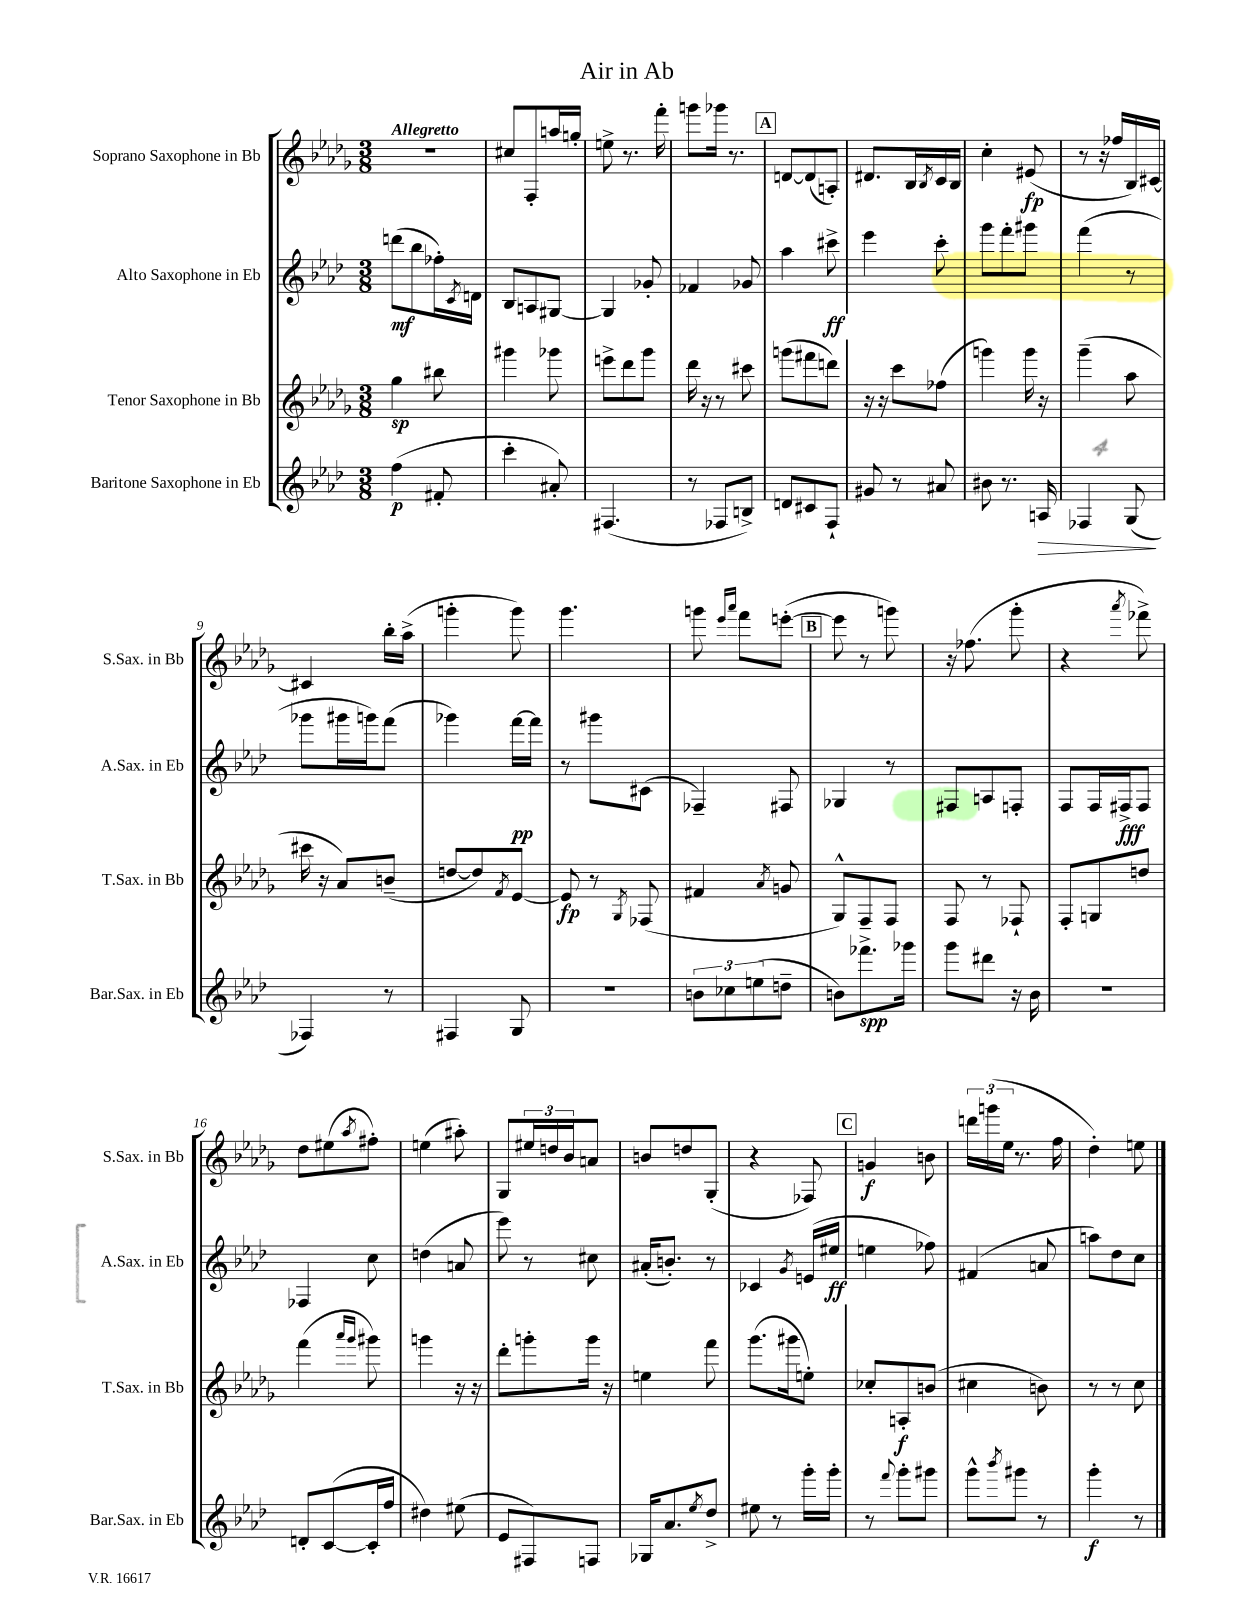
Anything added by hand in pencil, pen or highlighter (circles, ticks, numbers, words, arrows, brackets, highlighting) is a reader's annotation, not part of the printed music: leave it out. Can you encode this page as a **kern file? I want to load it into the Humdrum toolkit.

**kern	**kern	**kern	**kern
*staff4	*staff3	*staff2	*staff1
*clefG2	*clefG2	*clefG2	*clefG2
*k[b-e-a-d-]	*k[b-e-a-d-g-]	*k[b-e-a-d-]	*k[b-e-a-d-g-]
*M3/8	*M3/8	*M3/8	*M3/8
(4ff	4gg-	(8ddd	4.r
.	.	8bb-	.
8f#'	8bb#	16ff-')	.
.	.	8qc	.
.	.	16d	.
=	=	=	=
4ccc'	4ggg#	8B-	8cc#
.	.	8A	8F'
8a#')	8ggg-	[8G#	16aa
.	.	.	16gg'
=	=	=	=
(4.F#	8eee^	4G#]	8ee^
.	8ddd-	.	8.r
.	8ggg-	8g-'	.
.	.	.	16fff'
=	=	=	=
8r	16ddd-	4f-	8ggg
.	16r	.	.
8F-	8r	.	16ggg-
.	.	.	8.r
8B^)	8ccc#	8g-	.
=	=	=	=
8d	(8ggg	4aa-	[8d
8c#	8fff#	.	(8d]
8F`	8ddd)	8ccc#^	8A')
=	=	=	=
8g#	16r	4eee-	8.d#
.	16r	.	.
8r	8ccc	.	.
.	.	.	16B-
.	.	.	8qB-
8a#	(8ff-	8ccc'	16c
.	.	.	16B-
=	=	=	=
8b#	4ggg)	8ggg	4cc'
8.r	.	8fff'	.
.	16ggg	8ggg#	(8e#
16A	16r	.	.
=	=	=	=
4F-	(4ggg-~	(4fff	8r
.	.	.	16r
.	.	.	16ff-
(8G	8aa-	8r	16B-)
.	.	.	[16c#
=	=	=	=
4F-)	16ccc#	8ggg-	4c#]
.	16r	.	.
.	8a-)	16ggg#	.
.	.	16ggg)	.
8r	(8b~	(8fff	16bb-'
.	.	.	(16aa-^
=	=	=	=
4F#	[8dd	4ggg-)	4ggg'
.	8dd])	.	.
.	8qf	.	.
8G	[8e-	[16fff	8ggg)
.	.	16fff]	.
=	=	=	=
4.r	8e-]	8r	4.ggg-
.	8r	8ggg#	.
.	8qG-	.	.
.	(8F-	(8c#	.
=	=	=	=
12b	4f#	4F-~)	8ggg
12cc-	.	.	.
.	.	.	16qqeee-
.	.	.	16qqaaa-
.	.	.	8fff
(12ee	.	.	.
.	8qa-	.	.
8dd~	8g	8F#	([8eee'
=	=	=	=
8b)	8G-^^)	4G-	8eee]
8.fff-^	8F~	.	8r
.	8F	8r	8ggg)
16ggg-	.	.	.
=	=	=	=
8ggg	8F	8F#	16r
.	.	.	(8.ff-
8ddd#	8r	8A	.
16r	8F-`	8F'	8ggg-'
16b-	.	.	.
=	=	=	=
4.r	8F'	8F	4r
.	8G	16F	.
.	.	16F#^	.
.	.	.	8qaaa-
.	8dd	8F#	8fff-^)
=	=	=	=
8d'	(4fff	4F-	8dd-
([8c	.	.	(8ee#
.	16qqaaa-	.	.
.	16qqggg-	.	8qaa-
16c']	8ggg#)	8cc	8ff#')
16ff	.	.	.
=	=	=	=
4dd#)	4ggg	(4dd	(4ee
(8ee#	16r	8a	8aa#')
.	16r	.	.
=	=	=	=
8e-	8ddd-'	8eee-)	8G-
8F#)	8ggg'	8r	24ee#
.	.	.	24dd
.	.	.	24b-
8F	16ggg	8cc#	8a
.	16r	.	.
=	=	=	=
16G-	4ee	(16a#'	8b
8.a-	.	8.b')	.
.	.	.	8dd
8qee-	.	.	.
8dd-^	8fff	8r	(8G-'
=	=	=	=
8ee#	(8.ggg-	4c-	4r
8r	.	.	.
.	16ggg#	.	.
.	.	8qg	.
16ggg'	8ee')	(16e	8F-)
16ggg'	.	16ee#	.
=	=	=	=
8r	8cc-'	4ee	4g
8qqfff	.	.	.
8ggg'	8A'	.	.
8ggg#	(8b	8ff-)	8b
=	=	=	=
8ggg^^	4cc#	(4f#	24ddd
.	.	.	(24ggg
.	.	.	24ee-
8qbbb-	.	.	.
8ggg#	.	.	8.r
8r	8b)	8a	.
.	.	.	16ff
=	=	=	=
4ggg'	8r	8aa)	4dd-')
.	8r	8dd-	.
8r	8cc	8cc	8ee
==	==	==	==
*-	*-	*-	*-
